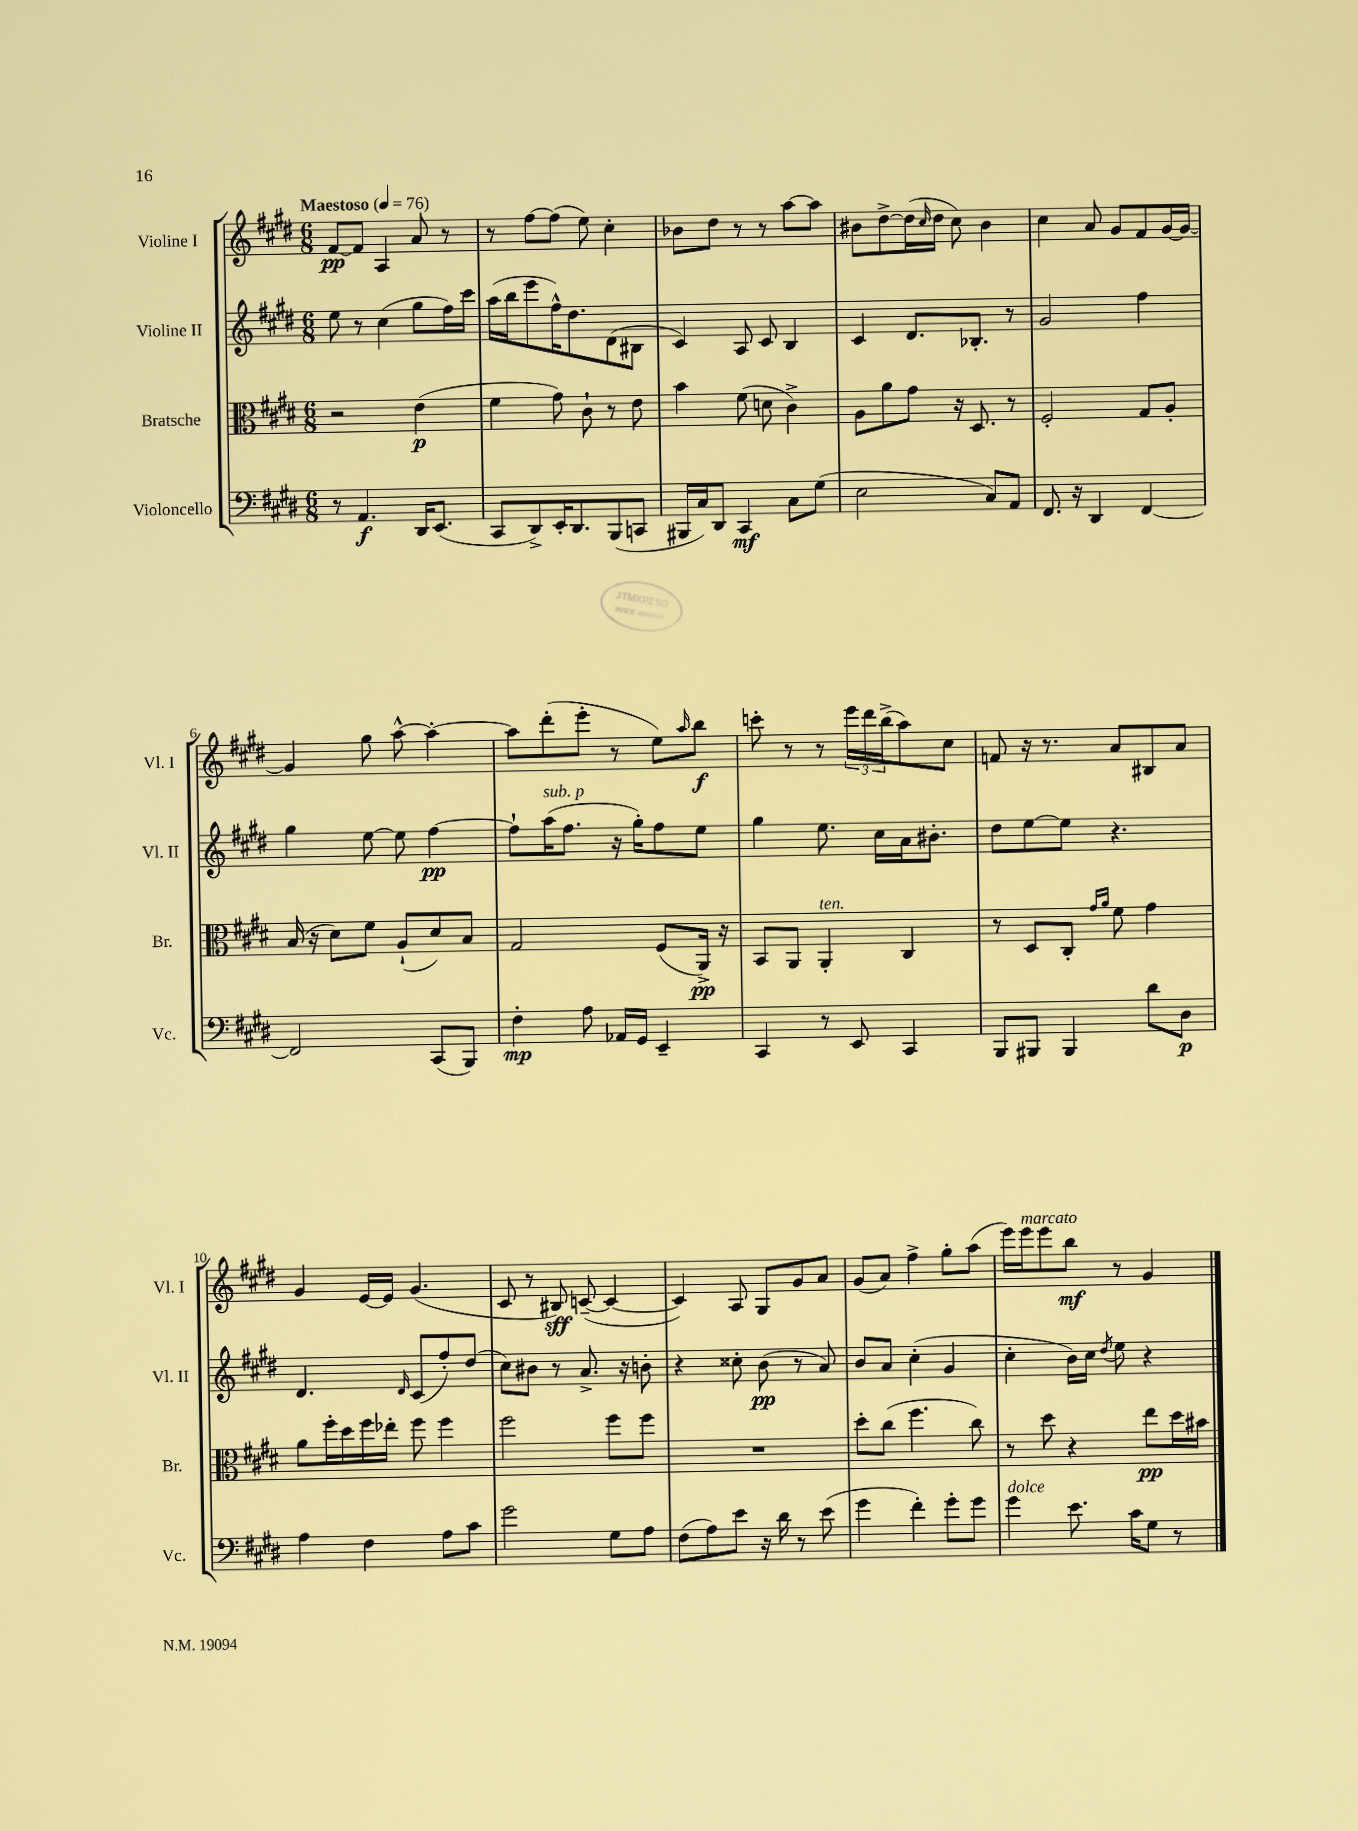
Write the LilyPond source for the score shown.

<<
\new StaffGroup <<
\new Staff = "s0" \with { instrumentName = "Violine I" shortInstrumentName = "Vl. I" } {
    \clef treble \key e \major \numericTimeSignature \time 6/8 \tempo "Maestoso" 4 = 76
    fis'8~\pp fis'8 a4 a'8 r8 |
    r8 fis''8~ fis''8( e''8) cis''4-. |
    bes'8 dis''8 r8 r8 a''8~ a''8 |
    bis'8 dis''8~-> dis''16( \grace { cis''16 } dis''16 cis''8) bis'4 |
    cis''4 a'8 gis'8 fis'8 gis'16~ gis'16~ |
    gis'4 gis''8 a''8~-^ a''4~-. |
    a''8 dis'''8-.( e'''8-. r8 e''8) \grace { a''16 } b''8\f |
    c'''8-. r8 r8 \tuplet 3/2 { e'''16 dis'''16 b''16->( } a''8) cis''8 |
    f'8 r16 r8. a'8 bis8 a'8 |
    gis'4 e'16~ e'16 gis'4.( |
    cis'8 r8 bis8\sff) c'8~--( c'4~ |
    c'4) a8 gis8 gis'8 a'8 |
    gis'8( a'8) fis''4-> gis''8-. a''8( |
    e'''16) e'''16^\markup { \italic "marcato" } e'''8 b''8\mf r8 gis'4 \bar "|." |
}
\new Staff = "s1" \with { instrumentName = "Violine II" shortInstrumentName = "Vl. II" } {
    \clef treble \key e \major \numericTimeSignature \time 6/8
    e''8 r8 cis''4( gis''8 fis''16) cis'''16 |
    a''16( b''16 e'''8 fis''16-^) dis''8. dis'8( bis8 |
    cis'4) a8 cis'8 b4 |
    cis'4 dis'8. bes8.-. r8 |
    gis'2 fis''4 |
    gis''4 e''8~ e''8 fis''4~\pp |
    fis''8-! a''16^\markup { \italic "sub. p" }( fis''8. r16 gis''16-.) fis''8 e''8 |
    gis''4 e''8. cis''16 a'16 bis'8.-. |
    dis''8 e''8~ e''8 r4. |
    dis'4. \grace { dis'16 } cis'8( fis''8-.) dis''8( |
    cis''8) bis'8 r8 a'8.-> r16 b'8-. |
    r4 cisis''8-. b'8\pp( r8 a'8) |
    b'8 a'8 cis''4-.( gis'4 |
    cis''4-. b'16) cis''16 \acciaccatura { dis''8 } e''8 r4 \bar "|." |
}
\new Staff = "s2" \with { instrumentName = "Bratsche" shortInstrumentName = "Br." } {
    \clef alto \key e \major \numericTimeSignature \time 6/8
    r2 e'4\p( |
    fis'4 gis'8) cis'8-! r8 e'8 |
    b'4 fis'8( d'8 cis'4->) |
    a8 a'8 gis'8 r16 dis8. r8 |
    fis2-. gis8 a8-. |
    b16( r16 dis'8) fis'8 a8-!( dis'8) b8 |
    gis2 fis8( a,16->\pp) r16 |
    b,8 a,8 a,4-.^\markup { \italic "ten." } cis4 |
    r8 dis8 cis8-. \grace { gis'16 a'16 } fis'8 gis'4 |
    a'8 fis''16-. dis''16 fis''16 ees''16-. fis''8 fis''4 |
    fis''2 fis''8 fis''8 |
    R2. |
    dis''8-. cis''8( fis''4. cis''8) |
    r8 dis''8 r4 e''8\pp dis''16 bis'16 \bar "|." |
}
\new Staff = "s3" \with { instrumentName = "Violoncello" shortInstrumentName = "Vc." } {
    \clef bass \key e \major \numericTimeSignature \time 6/8
    r8 a,4.\f dis,16 e,8.( |
    cis,8 dis,8->) e,16-. dis,8. b,,8( c,8 |
    bis,,16 cis16) dis,8 cis,4\mf cis8 gis8( |
    e2 cis8) a,8 |
    fis,8. r16 dis,4 fis,4~ |
    fis,2 cis,8( b,,8) |
    fis4-.\mp a8 aes,16 gis,16 e,4-- |
    cis,4 r8 e,8 cis,4 |
    b,,8 bis,,8 bis,,4 dis'8 dis8\p |
    a4 fis4 a8 cis'8 |
    gis'2 gis8 a8 |
    fis8( a8) e'8 r16 dis'16 r8 e'8( |
    gis'4 fis'4-.) gis'8-. gis'8 |
    gis'4^\markup { \italic "dolce" } e'8. cis'16 gis8 r8 \bar "|." |
}
>>
>>
